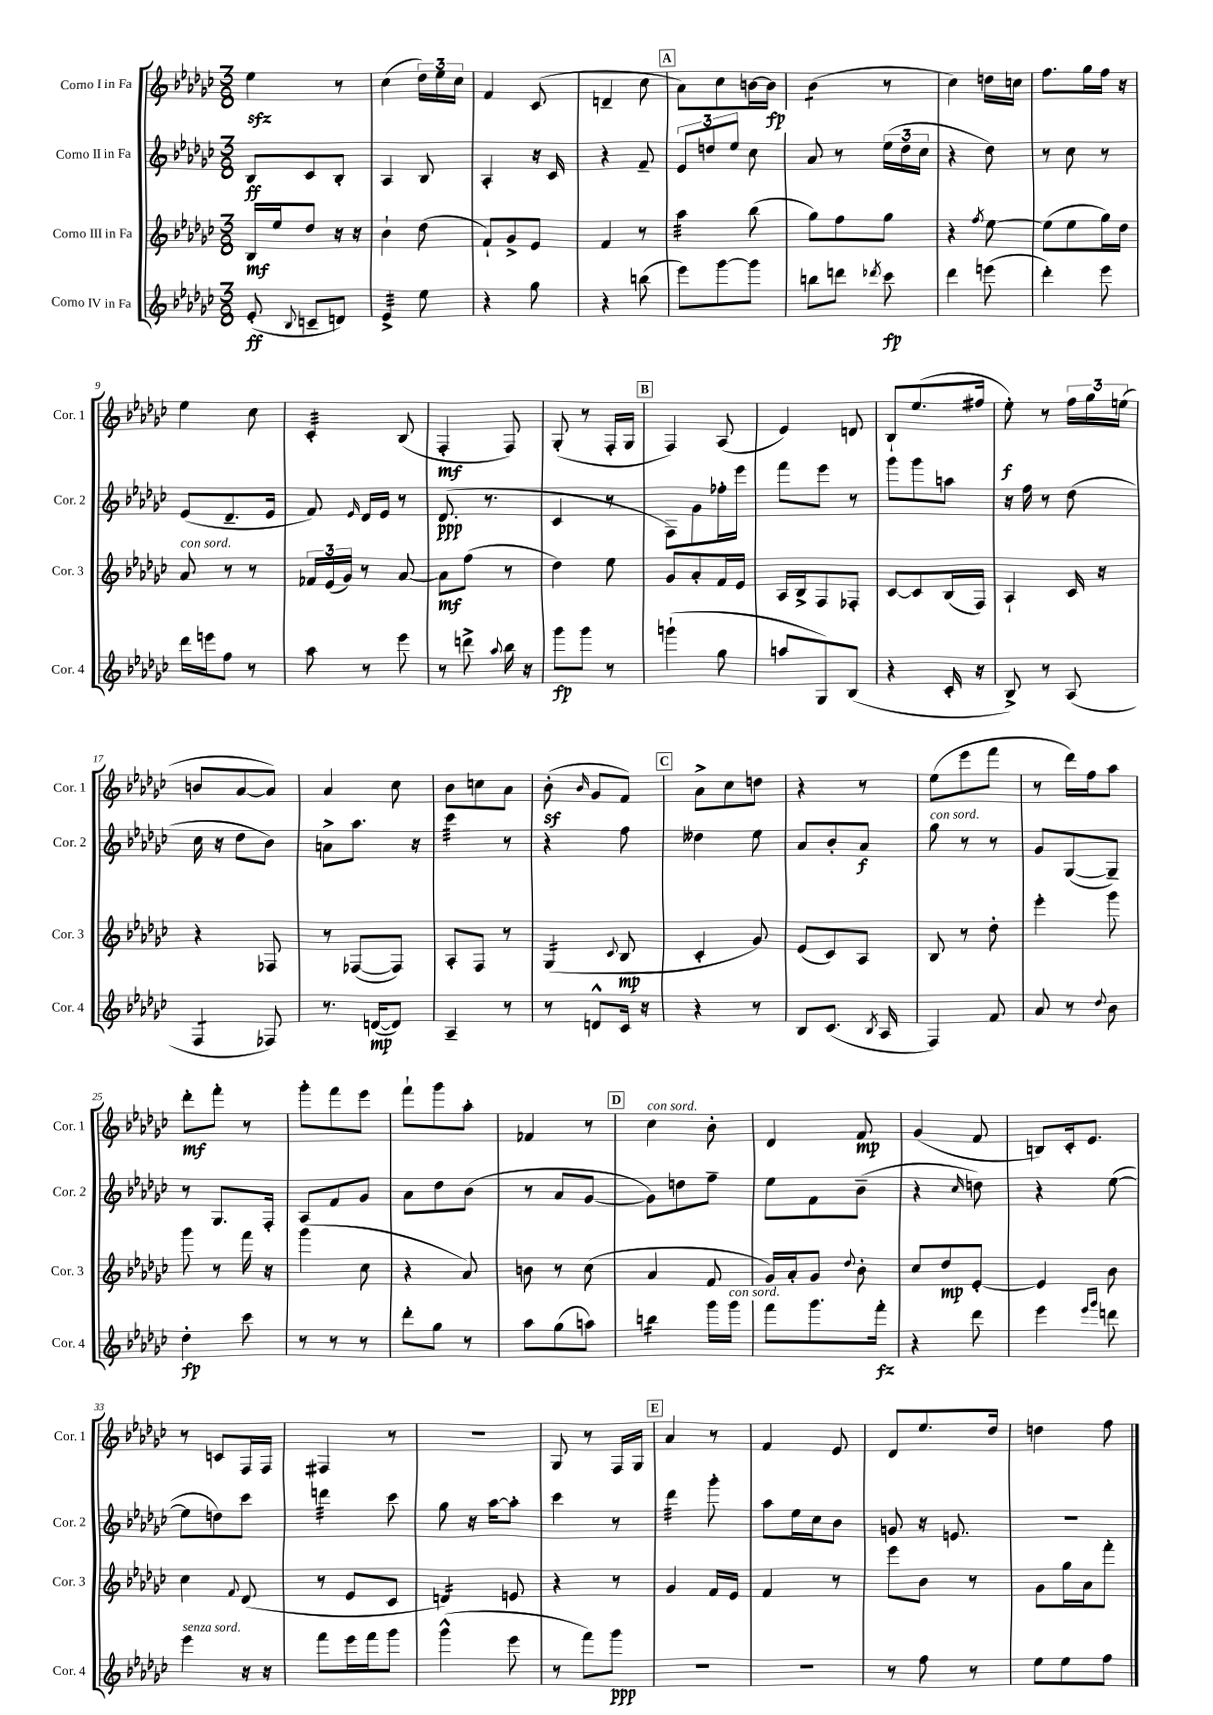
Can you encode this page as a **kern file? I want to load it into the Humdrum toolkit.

**kern	**kern	**kern	**kern
*staff4	*staff3	*staff2	*staff1
*clefG2	*clefG2	*clefG2	*clefG2
*k[b-e-a-d-g-c-]	*k[b-e-a-d-g-c-]	*k[b-e-a-d-g-c-]	*k[b-e-a-d-g-c-]
*M3/8	*M3/8	*M3/8	*M3/8
(8e-'	16B-	8B-	4ee-
.	16ee-	.	.
8qqB-	.	.	.
8c~	8dd-	8c-	.
8d)	16r	8B-'	8r
.	16r	.	.
=	=	=	=
4e-^	4b-`	4A-	(4cc-
8ee-	(8dd-	8B-	24dd-)
.	.	.	24ee-
.	.	.	24cc-
=	=	=	=
4r	8f`)	4A-'	4f
.	8g-^	.	.
8gg-	8e-	16r	(8c-
.	.	16c-	.
=	=	=	=
4r	4f	4r	4d~
(8bb	8r	8f~	8cc-
=	=	=	=
8eee-)	4aa-	12e-	8a-)
.	.	12dd	.
[8ggg-	.	.	8cc-
.	.	12ee-	.
8ggg-]	(8bb-	8cc-	[16b
.	.	.	16b]
=	=	=	=
8bb	8gg-)	8a-	(4b-
8ddd	8ff	8r	.
8qddd-	.	.	.
8ccc-	8gg-	(24ee-	8r
.	.	24dd-	.
.	.	24cc-	.
=	=	=	=
4ddd-	4r	4r	4cc-)
.	8qff	.	.
(8eee	[8ee-	8dd-)	16dd
.	.	.	16cc
=	=	=	=
4ddd-')	(8ee-]	8r	8.ff
.	8ee-	8cc-	.
.	.	.	16gg-
8eee-	16gg-)	8r	16ff
.	16dd-	.	16r
=	=	=	=
16ddd-	8a-	(8e-	4ee-
16eee	.	.	.
8ff	8r	8.d-~	.
8r	8r	.	8cc-
.	.	16e-	.
=	=	=	=
8aa-	24f-	8f)	4c-'
.	(24e-	.	.
.	24g-)	.	.
.	.	16qqe-	.
8r	8r	16d-	.
.	.	16e-	.
8eee-	[8a-	8r	(8B-
=	=	=	=
8r	8a-]	(8.d-	4F'
8ddd^	(8ff	.	.
.	.	8.r	.
8qqaa-	.	.	.
16bb-	8r	.	8F)
16r	.	.	.
=	=	=	=
8ggg-	4dd-)	4c-	(8G-'
8ggg-	.	.	8r
8r	8ee-	8r	16F'
.	.	.	16G-
=	=	=	=
(4ggg`	8g-	8F)	4F)
.	8a-'	8g-	.
8gg-	16f	16ff-'	(8A-
.	16e-	16eee-	.
=	=	=	=
8aa	16A-	8fff	4e-)
.	16B-^	.	.
8G-)	8F	8eee-	.
(8B-	8F-'	8r	8d
=	=	=	=
4r	[8c-	8ggg-	8B-`
.	8c-]	8ggg-	(8.ee-
16c-'	(16B-	8aa	.
16r	16F)	.	16ff#
=	=	=	=
8B-^)	4A-`	16r	8ee-')
.	.	16ff	.
8r	.	8r	8r
(8A-	16c-	(8dd-	24ff
.	.	.	24gg-
.	16r	.	.
.	.	.	(24ee
=	=	=	=
4F	4r	16cc-	8b
.	.	16r	.
.	.	8dd-	[8a-
8F-)	8F-	8b-)	8a-])
=	=	=	=
8.r	8r	8a^	4a-
.	([8F-	8.aa-	.
([16d	.	.	.
8d])	8F-])	.	8cc-
.	.	16r	.
=	=	=	=
4A-~	8A-'	4ccc-	8b-
.	8F	.	8cc
8r	8r	8r	8a-
=	=	=	=
8r	(4G-	4r	(8b-'
.	.	.	16qqb-
8d^^	.	.	8g-
.	8qqc-	.	.
16c-	8B-	8ff	8f)
16r	.	.	.
=	=	=	=
4r	4c-'	4dd--	8a-^
.	.	.	8cc-
8r	8g-)	8ee-	8dd
=	=	=	=
8B-	(8e-	8a-	4r
(8.c-	8c-)	8b-'	.
.	8A-	8a-	8r
8qB-	.	.	.
16A-	.	.	.
=	=	=	=
4F)	8B-	8gg-	(8ee-
.	8r	8r	8eee-
8f	8dd-'	8r	8fff
=	=	=	=
8a-	4eee-'	8g-	8r
8r	.	([8G-	16ddd-)
.	.	.	16ff
8qqdd-	.	.	.
8b-	8ggg-	8G-~])	8aa-
=	=	=	=
4dd-'	8ggg-	8r	8ddd-'
.	8r	8.G-	8fff'
8ccc-	16fff	.	8r
.	16r	16F'	.
=	=	=	=
8r	(4ggg-	8A-	8ggg-'
8r	.	8f	8fff
8r	8cc-	8g-	8eee-
=	=	=	=
8ddd-'	4r	8a-	8fff`
8gg-	.	8dd-	8ggg-
8r	8a-)	(8b-	8aa-'
=	=	=	=
8aa-	8b	8r	4f-
(8gg-	8r	8a-	.
8aa)	(8cc-	[8g-	8r
=	=	=	=
4bb	4a-	8g-])	4cc-
.	.	8dd	.
16ggg-	8f	8ff~	8b-'
16ggg-	.	.	.
=	=	=	=
8fff	16g-)	8ee-	4d-
.	16a-'	.	.
8.ggg-	8g-	8f	.
.	8qqdd-	.	.
.	8b-'	(8b-~	8f
16fff'	.	.	.
=	=	=	=
4r	8cc-	4r	(4g-
.	8dd-	.	.
.	.	16qqcc-	.
8ddd-	[8e-'	8dd)	8f
=	=	=	=
4eee-	4e-]	4r	8B)
.	.	.	16c-'
.	.	.	8.e-
16qqeee-	.	.	.
16qqggg-	.	.	.
8ddd	8b-	([8ee-	.
=	=	=	=
4eee-	4cc-	8ee-]	8r
.	.	8dd)	8c
.	8qqf	.	.
16r	(8d-	8ccc-	16F
16r	.	.	16F
=	=	=	=
8fff	8r	4ddd	4F#
16eee-	8e-	.	.
16fff	.	.	.
8ggg-	8c-	8ccc-	8r
=	=	=	=
(4ggg-^^	4d)	8gg-	4.r
.	.	16r	.
.	.	[16aa-	.
8eee-	8e	8aa-']	.
=	=	=	=
8r	4r	4ccc-	8G-
8fff)	.	.	8r
8ggg-	8r	8r	16F
.	.	.	16G-
=	=	=	=
4.r	4g-	4ddd-	4a-
.	16f	8ggg-'	8r
.	16e-	.	.
=	=	=	=
4.r	4f	8aa-	4f
.	.	16ee-	.
.	.	16cc-	.
.	8r	8b-	8e-
=	=	=	=
8r	8eee-	8g	8d-
8ff	8b-	16r	8.ee-
.	.	8.e	.
8r	8r	.	.
.	.	.	16dd-
=	=	=	=
8ee-	8g-	4.r	4dd
8ee-	16gg-	.	.
.	16a-	.	.
8ff	8fff'	.	8ff
==	==	==	==
*-	*-	*-	*-
